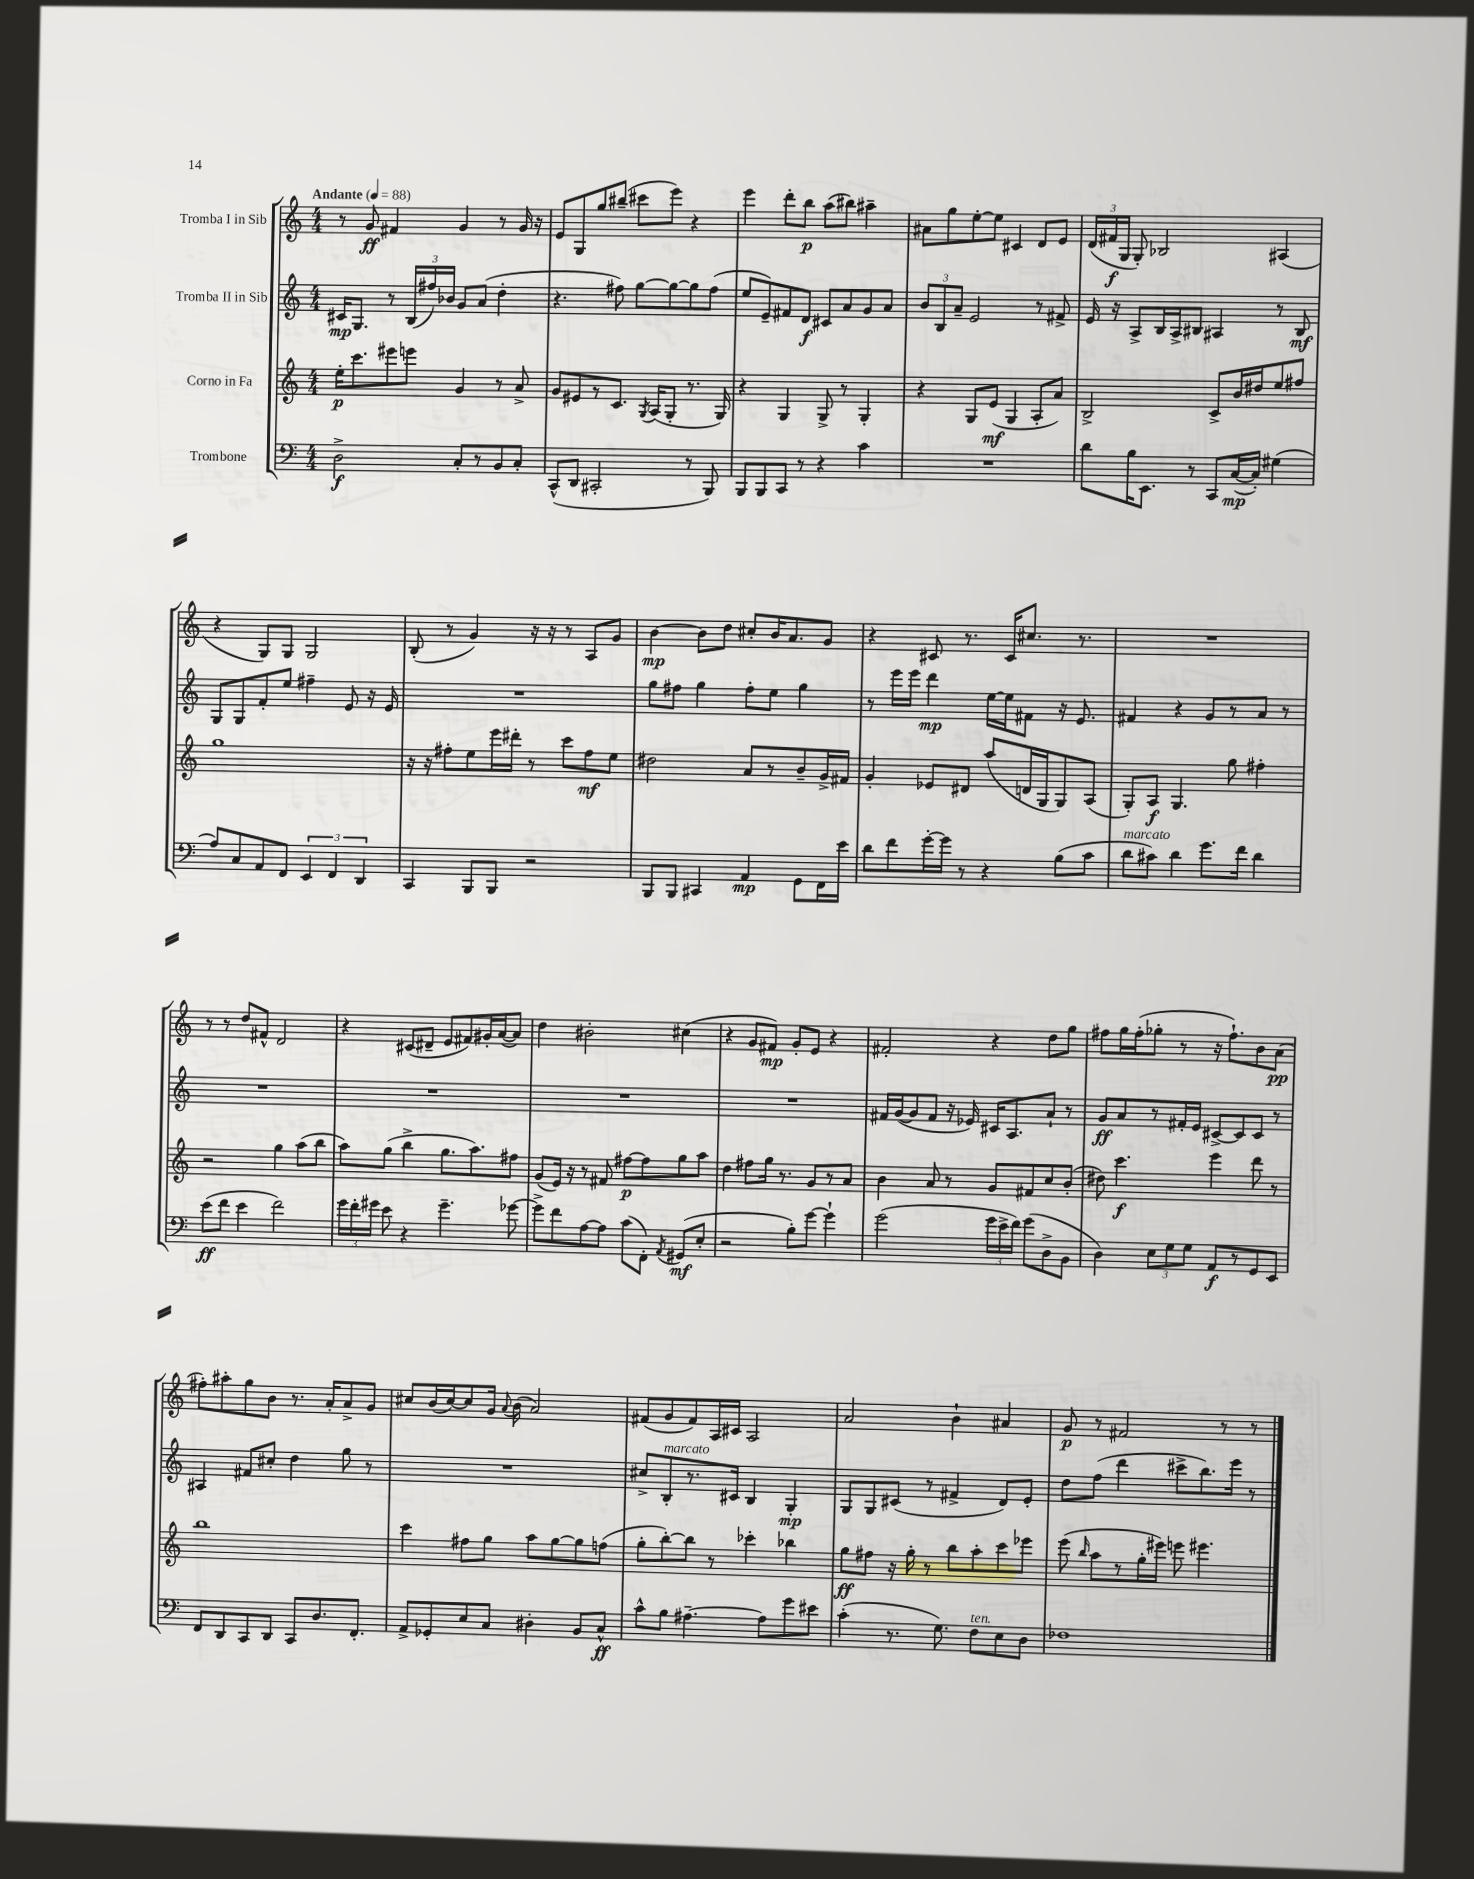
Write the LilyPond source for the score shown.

<<
\new StaffGroup <<
\new Staff = "s0" \with { instrumentName = "Tromba I in Sib" } {
    \clef treble \key c \major \numericTimeSignature \time 4/4 \tempo "Andante" 4 = 88
    \autoBeamOff r8 g'8\ff fis'4 g'4 r8 g'16 r16 |
    e'8[ g8 g''8 bis''8]--( cis'''8[ e'''8]) r4 |
    e'''4 d'''8[-. b''8]\p a''8[( bis''8]) ais''4-- |
    ais'8[ g''8 e''8~-. e''8] cis'4 d'8[ e'8] |
    \tuplet 3/2 { d'16[( fis'16\f g16] } g8-.) bes2 ais4( |
    r4 g8[) g8] g2 |
    b8-.( r8 g'4) r16 r16 r8 a8[ g'8] |
    b'4~\mp b'8[ d''8] cis''8[-. b'16 a'8. g'8] |
    r4 cis'8 r8. cis'16[ cis''8.] r8. |
    R1 |
    r8 r8 d''8[ fis'8]-^ d'2 |
    r4 cis'8[( dis'8]-- e'8[ fis'8) gis'16-. a'16~( a'8]) |
    d''4 bis'2-. cis''4( |
    r4 g'8[ fis'8]\mp) g'8[-. e'8] r4 |
    fis'2-. r4 d''8[ g''8] |
    fis''8[ g''16 fis''16-.( ges''8]-. r8 r16 fis''8.[-!) b'8 a'8]\pp( |
    fis''8[-.) ais''8-. g''8 b'8] r8. a'16[-. a'8-> g'8] |
    cis''8[ b'16( cis''16~) cis''8 g'16] \appoggiatura { a'8 } b'16( a'2) |
    fis'8[( g'8 fis'8) a16 cis'16] a2 |
    a'2 b'4-! ais'4 |
    g'8\p r8 fis'2 r8 r8 \bar "|." |
}
\new Staff = "s1" \with { instrumentName = "Tromba II in Sib" } {
    \clef treble \key c \major \numericTimeSignature \time 4/4
    \autoBeamOff cis'16[\mp g8.] r8 \tuplet 3/2 { b16[( fis''16) bes'16] } g'8[ a'8]( d''4-. |
    r4. fis''8) g''8[~ g''8~ g''8 fis''8]( |
    e''8[ e'8--) fis'8 d'8]\f cis'8[ a'8 g'8 a'8] |
    \tuplet 3/2 { b'8[ b8 a'8]-- } e'2 r8 fis'8-> |
    e'16 r16 a8[-> b16 a16-> bis8] ais4 r8 bis8\mf |
    g8[ g8 f'8-. e''8] fis''4-- e'8 r16 e'16 |
    R1 |
    g''8[ fis''8] g''4 fis''8[-. e''8] g''4 |
    r8 e'''16[ e'''16] d'''4\mp e''16[~ e''16 fis'8] r16 e'8. |
    fis'4 r4 g'8[ r8 a'8] r8 |
    R1 |
    R1 |
    R1 |
    R1 |
    fis'16[ g'16~( g'8 fis'8] r16 ees'16) cis'16[ a8. a'8]-! r8 |
    g'8[\ff a'8 r8 fis'16-. e'16] cis'8[~-> cis'8 cis'8] r8 |
    ais4 fis'8[ cis''8]-. d''4 g''8 r8 |
    R1 |
    cis''8[-> b8-.^\markup { \italic "marcato" } r8. cis'16] b4 g4-.\mp |
    g8[ g8 cis'8]( r8 fis'4-> d'8[) e'8]-. |
    d''8[ f''8]( d'''4 cis'''8[-> b''8.) e'''16] r8 \bar "|." |
}
\new Staff = "s2" \with { instrumentName = "Corno in Fa" } {
    \clef treble \key c \major \numericTimeSignature \time 4/4
    \autoBeamOff e''16[-.\p c'''8. eis'''8 e'''8] g'4 r8 a'8-> |
    g'8[ eis'8 r8 c'8.] \acciaccatura { g8 } a16[( g8]-. r8. g16) |
    r4 g4 g8-> r8 g4-. |
    r4 g8[ e'8]\mf( g4 a8[-. a'8]) |
    b2-> c'8[-> b'16 dis''16 e''8 fis''8] |
    g''1 |
    r16 r16 fis''8[-. e''8 e'''16 dis'''16]-. r8 c'''8[ fis''8\mf e''8] |
    dis''2 a'8[ r8 b'8-- g'16-> fis'16] |
    g'4-. ees'8[ dis'8] a''8[( d'16 g16 g8) a8]( |
    g8[-.) a8]\f g4. g''8 fis''4-. |
    r2 g''4 a''8[( b''8] |
    a''8[) g''8]( b''4-> g''8.[ a''8.) fis''8] |
    g'8[( e'16]) r16 r8 fis'8 fis''8[~\p fis''8 g''8 a''8] |
    d''4 fis''8[ g''16] r8. g'8[ r8 a'8] |
    b'4 a'8 r8 g'8[ fis'8 c''8 b'8]-.( |
    dis''8) c'''4.\f e'''4 d'''8 r8 |
    b''1 |
    c'''4 fis''8[ g''8] a''8[ g''8~ g''8 f''8]( |
    g''8[-. b''8~-.) b''8] r8 ces'''4-. bes''4 |
    g''8[\ff fis''8] r16 g''16-. r8 b''8[ a''8-. c'''8 ees'''8] |
    e'''8( \grace { b''16 } a''8[ r8 g''16-. eis'''16]) e'''8 eis'''4. \bar "|." |
}
\new Staff = "s3" \with { instrumentName = "Trombone" } {
    \clef bass \key c \major \numericTimeSignature \time 4/4
    \autoBeamOff d2->\f c8[-. r8 b,8 c8]-. |
    c,8[-^( d,8] cis,2-. r8 b,,8) |
    b,,8[ b,,8 c,8] r8 r4 c'4 |
    R1 |
    d'8[ b16 e,8.] r8 c,8[ c16~\mp( c16]-.) gis4( |
    a8[) c8 a,8 f,8] \tuplet 3/2 { e,4 f,4 d,4 } |
    c,4 b,,8[ b,,8] r2 |
    b,,8[ b,,8] cis,4 a,4\mp g,8[ f,16 e'16] |
    d'8[ f'8 g'16~-. g'16] r8 r4 b8[( c'8] |
    d'8[^\markup { \italic "marcato" } cis'8]) d'4 g'8.[ f'16] d'4 |
    e'8[\ff( f'8] e'4 f'2) |
    \tuplet 3/2 { g'16[ f'16-. gis'16] } e'8 r4 gis'4.-- ges'8~ |
    ges'8[-> f'8 a8~ a8] c'8[( f,8]-.) \acciaccatura { a,8 } gis,8[\mf( e8]-. |
    r2 b8[-.) g'8]~ g'4-! |
    g'2( \tuplet 3/2 { g'16[ e'16-> f'16]) } g'8[( d8-> b,8] |
    d4) \tuplet 3/2 { e8[ g8 g8] } a,8[\f r8 g,8 e,8] |
    f,8[ d,8 c,8 d,8] c,8[ d8. f,8.]-. |
    a,8[-> ges,8-. e8 c8] dis4-. b,8[ c8]-^\ff |
    c'8[-^ b8] ais4.~-- ais8[ g'8 eis'8] |
    c'4-.( r8. g8.) f8[^\markup { \italic "ten." } e8 d8] |
    fes1 \bar "|." |
}
>>
>>
\layout { \context { \Score \remove "Bar_number_engraver" } }
